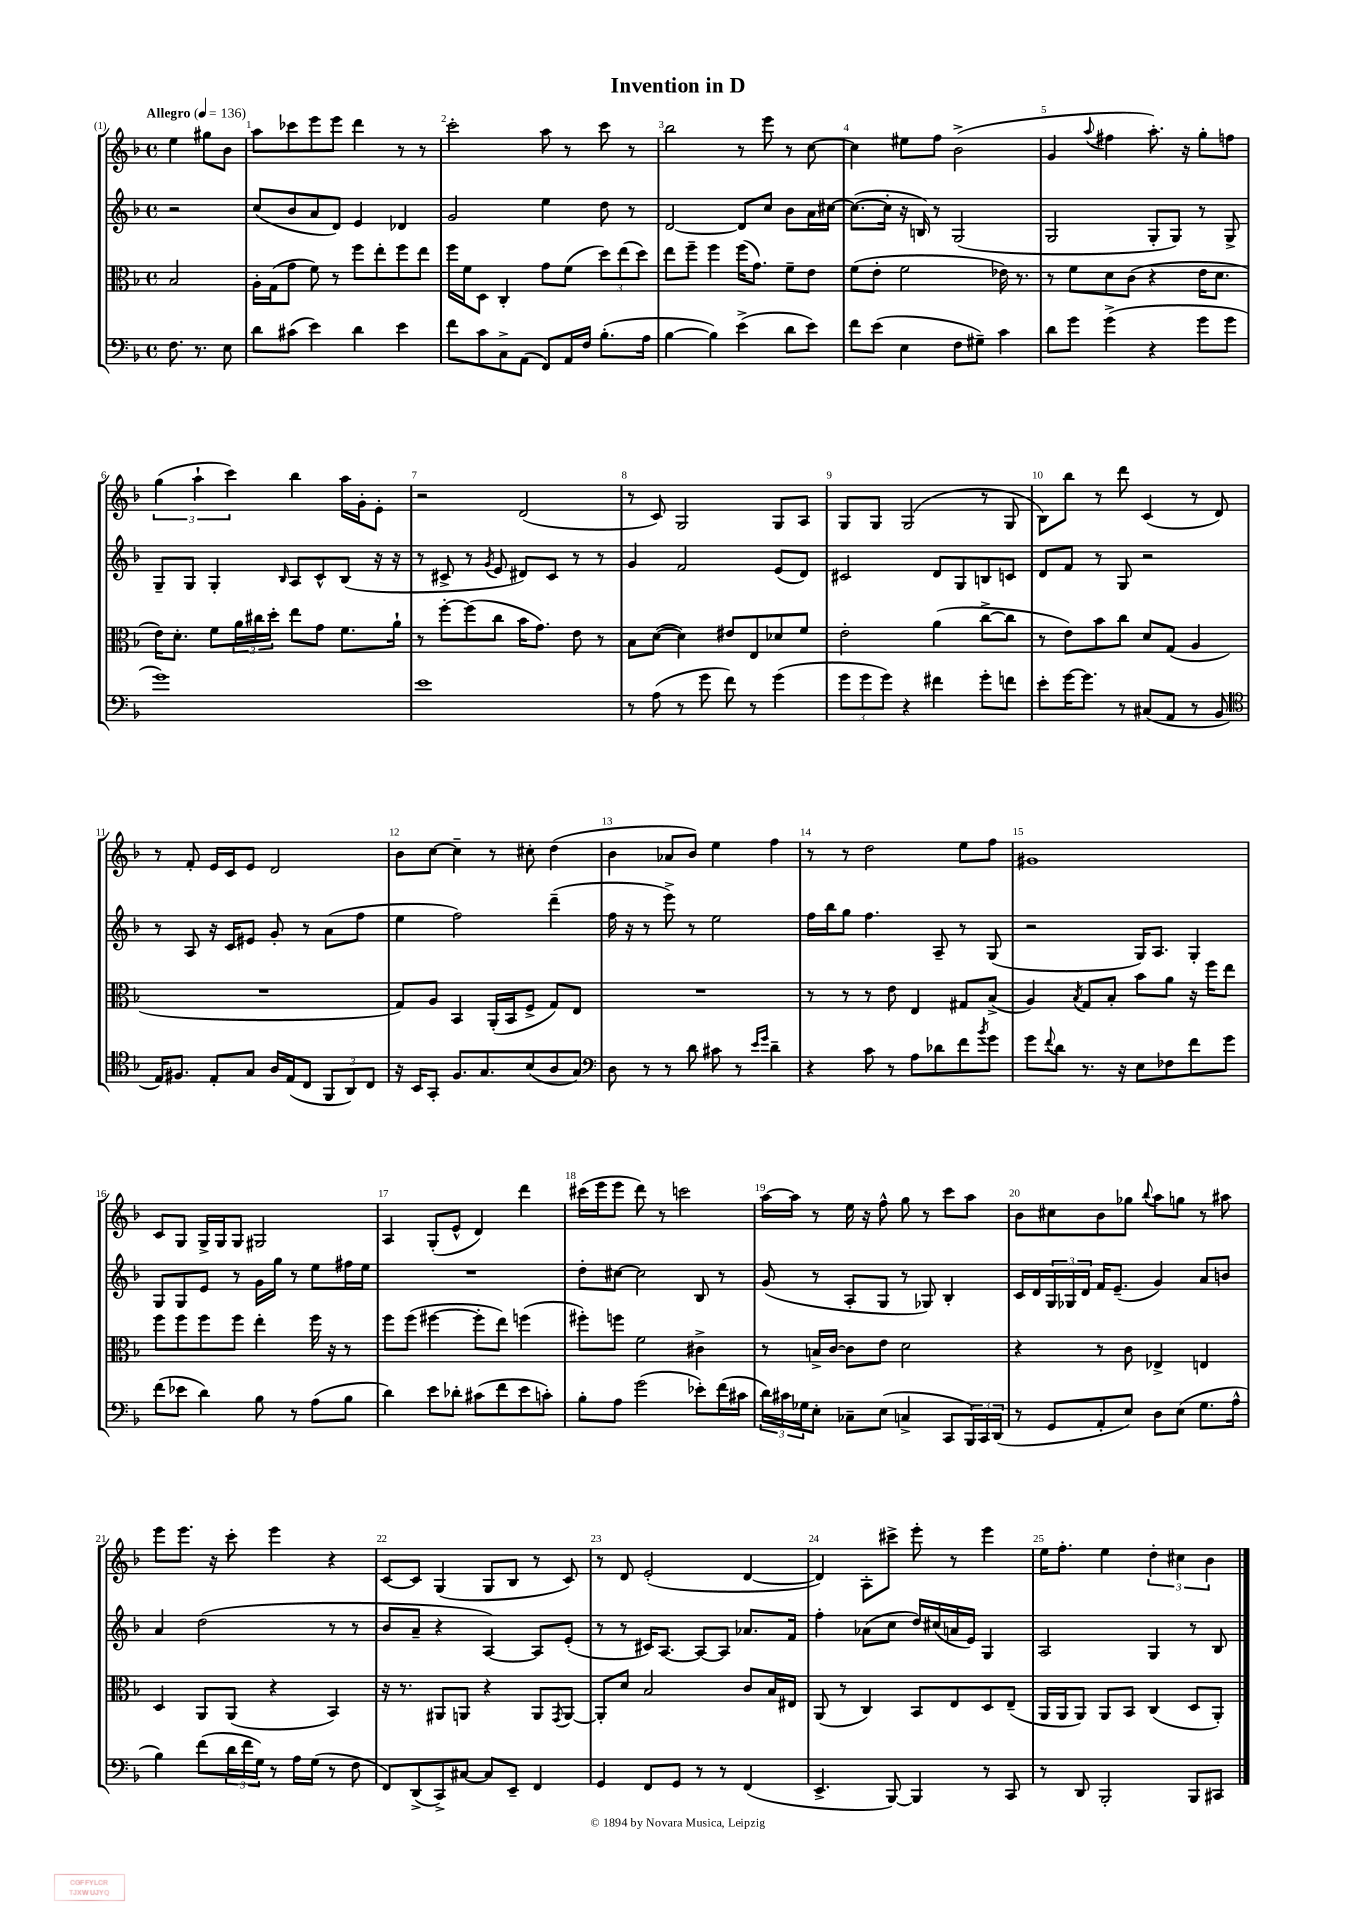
\header { title = "Invention in D" }
<<
\new StaffGroup <<
\new Staff = "s0" {
    \clef treble \key f \major \defaultTimeSignature \time 4/4 \partial 2 \tempo "Allegro" 4 = 136
    e''4 gis''8 bes'8 |
    a''8 ces'''8 e'''8 e'''8 d'''4 r8 r8 |
    c'''2-. a''8 r8 c'''8 r8 |
    bes''2 r8 e'''8 r8 c''8~ |
    c''4 eis''8 f''8 bes'2->( |
    g'4 \appoggiatura { a''8 } fis''4 a''8.-.) r16 g''8-. f''8 |
    \tuplet 3/2 { g''4( a''4-! c'''4) } bes''4 a''16 g'16-. e'8-. |
    r2 d'2( |
    r8 c'8) g2 g8 a8 |
    g8 g8 g2( r8 g8 |
    bes8) bes''8 r8 d'''8 c'4( r8 d'8) |
    r8 f'8-. e'16 c'16 e'8 d'2 |
    bes'8 c''8~ c''4-- r8 cis''8-. d''4( |
    bes'4 aes'8 bes'8) e''4 f''4 |
    r8 r8 d''2 e''8 f''8 |
    gis'1 |
    c'8 g8 g16-> g16 g8 gis2 |
    a4 g8-.( e'8-^ d'4) d'''4 |
    cis'''16( e'''16 e'''8 d'''8) r8 c'''2 |
    a''16~ a''16 r8 e''16 r16 f''8-^ g''8 r8 c'''8 a''8 |
    bes'8 cis''8 bes'8 ges''8 \appoggiatura { bes''8 } a''8 g''8 r8 ais''8 |
    e'''8 e'''8. r16 c'''8-. e'''4 r4 |
    c'8~ c'8 g4( g8 bes8 r8 c'8) |
    r8 d'8 e'2-.( d'4~ |
    d'4) a8-. cis'''8-> e'''8-. r8 e'''4 |
    e''16 f''8.-. e''4 \tuplet 3/2 { d''4-. cis''4 bes'4 } \bar "|." |
}
\new Staff = "s1" {
    \clef treble \key f \major \defaultTimeSignature \time 4/4 \partial 2
    r2 |
    c''8( bes'8 a'8 d'8) e'4 des'4 |
    g'2 e''4 d''8 r8 |
    d'2~ d'8 c''8 bes'8 a'16 cis''16~ |
    cis''8.~( cis''16-. r16 b16) r8 g2( |
    g2 g8-. g8) r8 g8-> |
    g8-- g8 g4-. \grace { bes16 } a8 c'8-^ bes8( r16 r16 |
    r8 cis'8-> r8 \acciaccatura { g'8 } e'8 dis'8) cis'8 r8 r8 |
    g'4 f'2 e'8( d'8) |
    cis'2 d'8 g8 b8 c'8 |
    d'8 f'8 r8 g8 r2 |
    r8 a8 r16 c'16 eis'8 g'8-. r8 a'8( f''8 |
    e''4 f''2) d'''4--( |
    f''16 r16 r8 e'''8->) r8 e''2 |
    f''16 bes''16 g''8 f''4. a8-- r8 g8( |
    r2 g16) a8. g4-. |
    g8 g8 e'8 r8 g'16 g''16 r8 e''8 fis''16 e''16 |
    R1 |
    d''8-. cis''8~ cis''2 bes8 r8 |
    g'8( r8 a8-. g8 r8 ges8) bes4-. |
    c'16 d'16 \tuplet 3/2 { g16 ges16 d'16 } f'16 e'8.--( g'4) a'8 b'8 |
    a'4 d''2( r8 r8 |
    bes'8 a'8-- r4 a4~) a8 e'8-.( |
    r8 r8 cis'16) a8.~ a8~ a8 aes'8. f'16 |
    f''4-. aes'8( c''8 d''16) cis''16( a'16 e'16) g4 |
    a2 g4 r8 bes8 \bar "|." |
}
\new Staff = "s2" {
    \clef alto \key f \major \defaultTimeSignature \time 4/4 \partial 2
    bes2 |
    a16-. g16( g'8 f'8) r8 f''8 e''8-. f''8 e''8 |
    f''16 f'16 d8 c4-. g'8 f'8( \tuplet 3/2 { d''8) e''8( d''8) } |
    e''8 f''8-- f''4 f''16( g'8.) f'8-- e'8 |
    f'8( e'8-. f'2 ees'16) r8. |
    r8 f'8 d'8 c'8( r4 e'16 d'8. |
    e'16) d'8.-. f'8 \tuplet 3/2 { a'16 cis''16 d''16-. } e''8 g'8 f'8. a'16-! |
    r8 f''8~-. f''8( c''8 bes'16 g'8.) e'8 r8 |
    bes8 d'8~( d'4) eis'8 e8 des'8 f'8 |
    e'2-. a'4( c''8~-> c''8 |
    r8 e'8) bes'8 c''8 d'8 g8( a4 |
    R1 |
    g8) a8 bes,4 a,16-.( bes,16 f8-> g8) e8 |
    R1 |
    r8 r8 r8 e'8 e4 gis8 bes8->( |
    a4) \acciaccatura { bes8 } g8 bes8-. bes'8 a'8 r16 f''16 e''8 |
    f''8 f''8 f''8 f''8 e''4-. f''16 r16 r8 |
    f''8 f''8( fis''4~ fis''8-. e''8) f''4( |
    fis''8-.) f''8 f'2 cis'4-> |
    r8 b16-> c'16~ c'8 e'8 d'2 |
    r4 r8 c'8 ees4-> e4 |
    d4 a,8 a,8( r4 bes,4) |
    r16 r8. ais,8 a,8 r4 a,8 \acciaccatura { g,8 } a,8~ |
    a,8-. d'8 bes2 c'8 bes16 eis16 |
    a,8( r8 c4) bes,8 e8 d8 e8--( |
    a,16 a,16 a,8) a,8 bes,8 c4( d8 a,8-.) \bar "|." |
}
\new Staff = "s3" {
    \clef bass \key f \major \defaultTimeSignature \time 4/4 \partial 2
    f8. r8. e8 |
    d'8 cis'8( e'4) d'4 e'4 |
    f'8 c'8 c8-> a,8( f,8) a,16 f16 bes8.-.( a16 |
    bes4~ bes4) e'4->( d'8 e'8) |
    f'8 e'8( e4 f8 gis8--) c'4 |
    d'8 g'8 g'4->( r4 g'8 g'8 |
    g'1) |
    e'1 |
    r8 a8( r8 g'8 f'8) r8 g'4( |
    \tuplet 3/2 { g'8 g'8 g'8) } r4 fis'4 g'8-. f'8 |
    e'8-. g'16~ g'8. r8 cis8( a,8 r8 bes,8 |
    \clef tenor e16) fis8. e8-. g8 a16 e16( c8 \tuplet 3/2 { f,8 a,8) c8 } |
    r16 bes,16 g,8-. f8. g8. bes8( a8 g8) |
    \clef bass d8 r8 r8 d'8 cis'8 r8 \grace { e'16 g'16 } d'4-- |
    r4 c'8 r8 a8 des'8 f'8 \acciaccatura { bes'8 } g'8 |
    g'8 \appoggiatura { f'8 } d'8 r8. r16 e8 fes8 f'8 g'8 |
    f'8( ees'8 d'4) bes8 r8 a8( bes8 |
    d'4) e'8 des'8-. cis'8( f'8 e'8 c'8-.) |
    bes8-. a8 g'2( ees'8-.) f'16( cis'16 |
    \tuplet 3/2 { d'16) cis'16 ges16 } e8-. ces8-- e8( c4-> c,8 \tuplet 3/2 { bes,,16) c,16 d,16( } |
    r8 g,8 a,8-. e8) d8 e8( g8. a16-^ |
    bes4) f'8( \tuplet 3/2 { d'16 f'16 g16) } r8 a16 g16( r8 f8 |
    f,8) d,8->( c,8->) cis8~ cis8 e,8-- f,4 |
    g,4 f,8 g,8 r8 r8 f,4( |
    e,4.-> bes,,8~) bes,,4 r8 c,8 |
    r8 d,8 bes,,2-. bes,,8 cis,8 \bar "|." |
}
>>
>>
\layout { \context { \Score \override BarNumber.break-visibility = ##(#f #t #t) barNumberVisibility = #all-bar-numbers-visible } }
